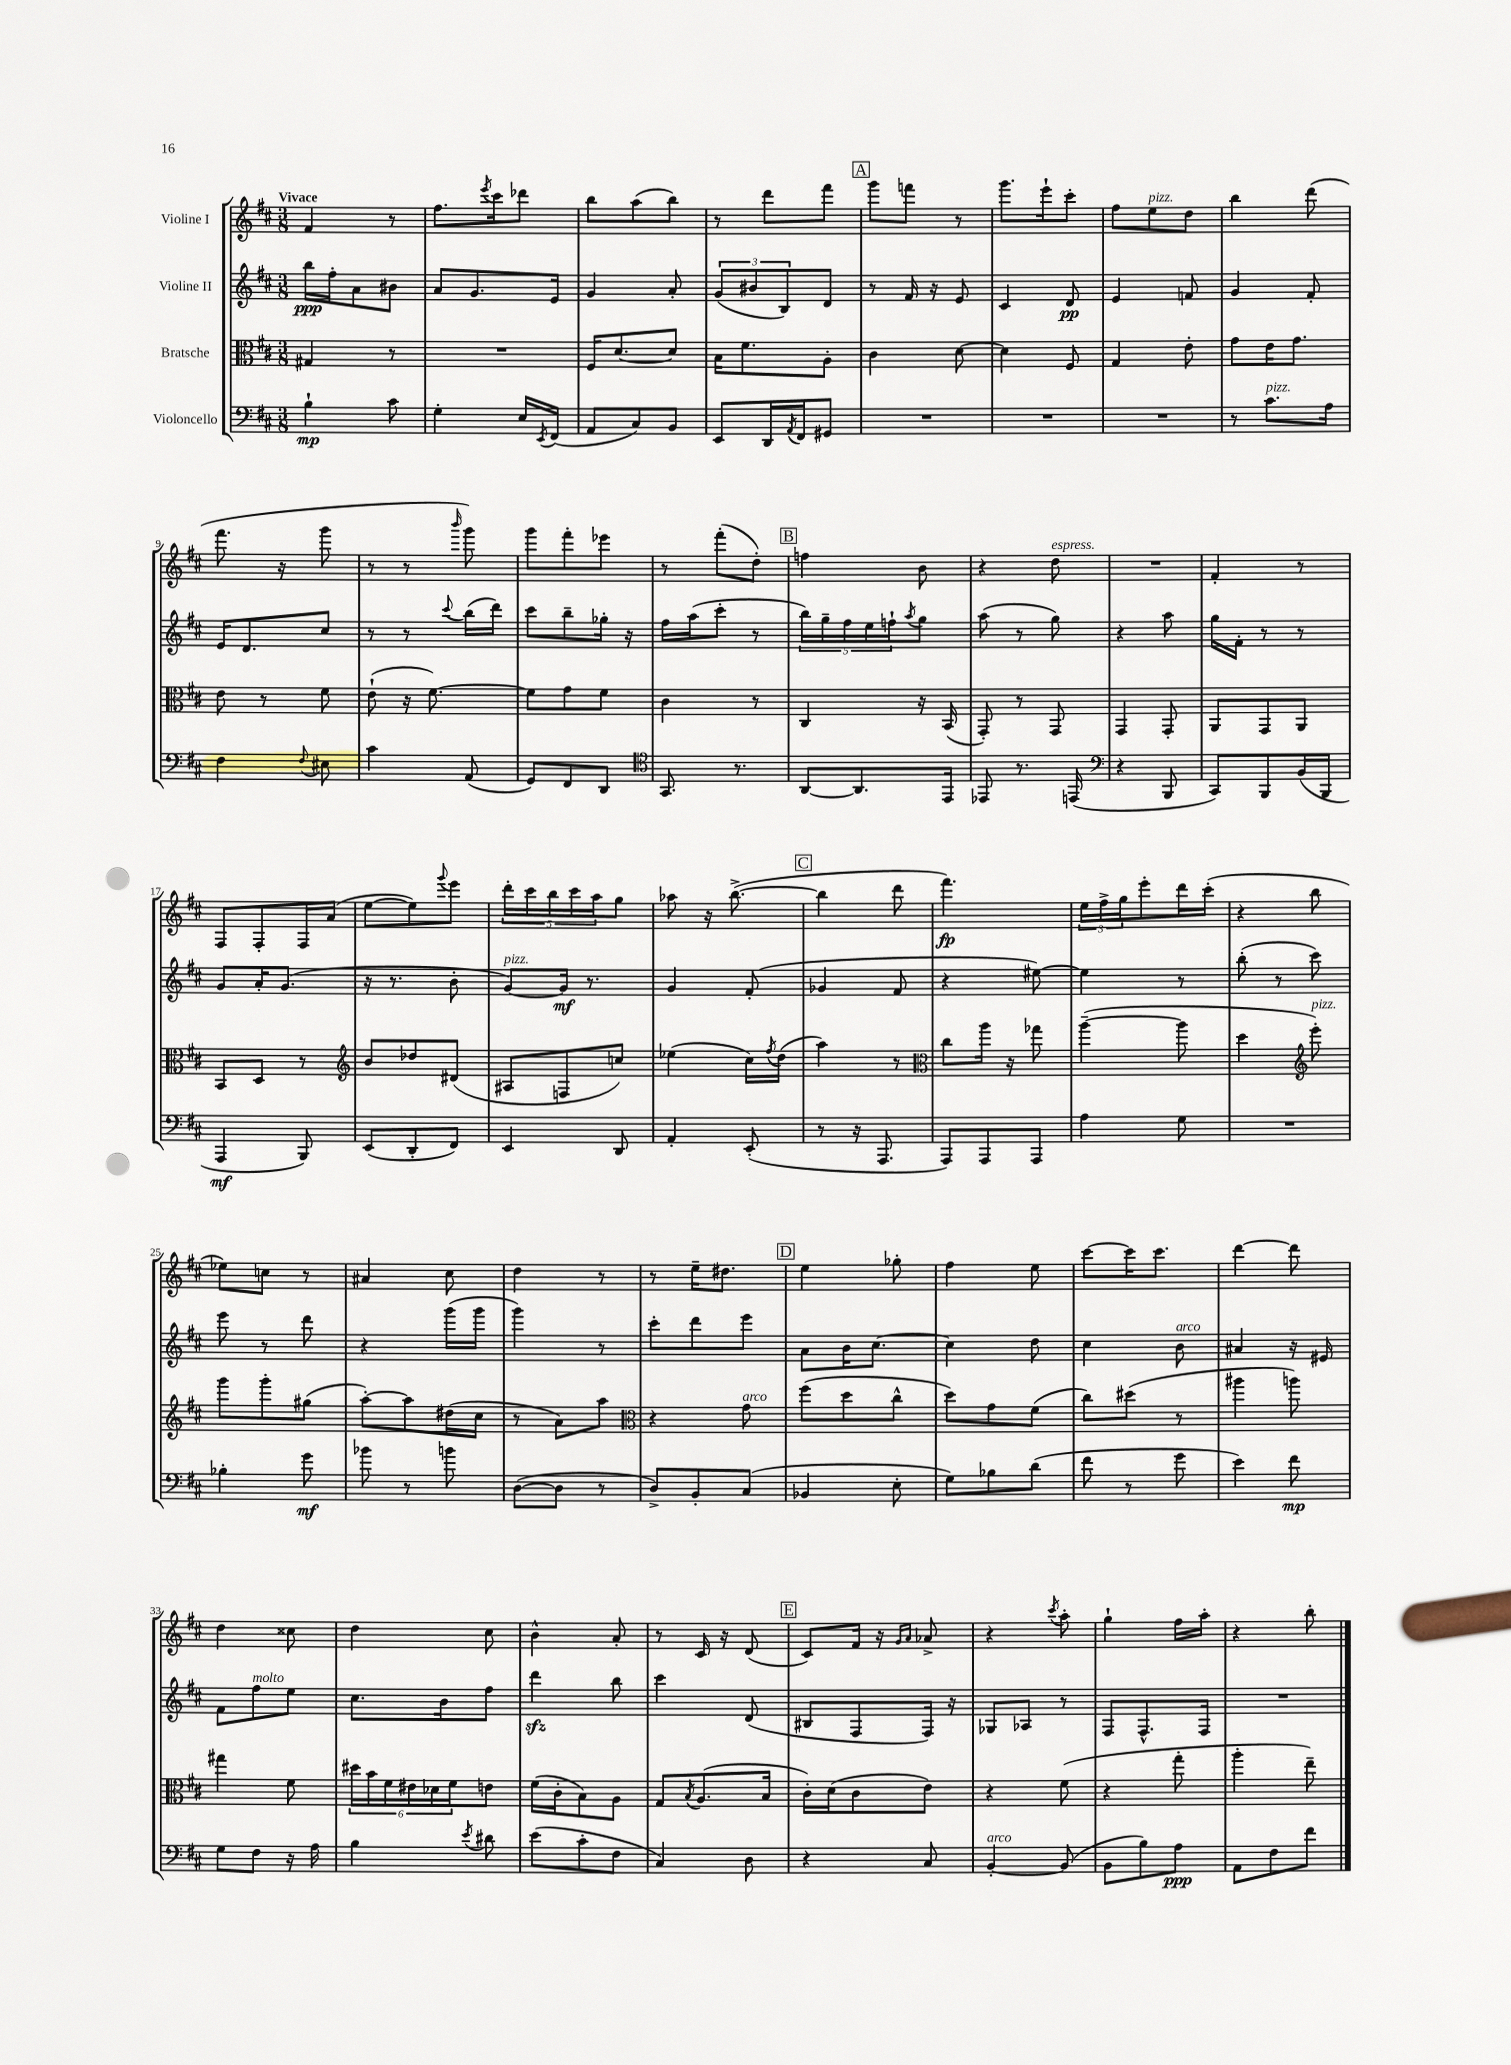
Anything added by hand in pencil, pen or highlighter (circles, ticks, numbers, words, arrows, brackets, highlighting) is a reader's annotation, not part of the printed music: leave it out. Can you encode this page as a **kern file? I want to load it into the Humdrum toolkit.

**kern	**kern	**kern	**kern
*staff4	*staff3	*staff2	*staff1
*clefF4	*clefC3	*clefG2	*clefG2
*k[f#c#]	*k[f#c#]	*k[f#c#]	*k[f#c#]
*M3/8	*M3/8	*M3/8	*M3/8
4B`	4G#	16bb	4f#
.	.	16ff#'	.
.	.	8a	.
8c#	8r	8b#	8r
=	=	=	=
4G'	4.r	8a	8.ff#
.	.	8.g	.
.	.	.	8qeee
.	.	.	16ccc#
16E	.	.	8ddd-
8qEE	.	.	.
(16FF#	.	16e	.
=	=	=	=
8AA	16F#	4g	8bb
.	[8.d	.	.
8C#)	.	.	(8aa
8BB	8d]	8a'	8bb)
=	=	=	=
8EE	16B	(12g	8r
.	8.f#	.	.
.	.	12b#	.
16DD	.	.	8ddd
.	.	12B)	.
8qAA	.	.	.
16FF#	.	.	.
8GG#	8A'	8d	8fff#
=	=	=	=
4.r	4c#	8r	8ggg
.	.	16f#	8fff
.	.	16r	.
.	[8d	8e	8r
=	=	=	=
4.r	4d]	4c#	8.ggg
.	.	.	16eee`
.	8F#	8d	8ccc#'
=	=	=	=
4.r	4G	4e	8ff#
.	.	.	8ee
.	8e'	8f	8dd
=	=	=	=
8r	8g	4g	4bb
8.c#	16e	.	.
.	8.g	.	.
.	.	8f#'	(8ddd
16A	.	.	.
=	=	=	=
4F#	8e	16e	8.fff#
.	.	8.d	.
.	8r	.	.
.	.	.	16r
8qqF#	.	.	.
8E#	8f#	8cc#	8ggg
=	=	=	=
4c#	(8e`	8r	8r
.	16r	8r	8r
.	[8.f#)	.	.
.	.	8qqccc#	16qqbbb
(8AA	.	(16bb	8ggg)
.	.	16ddd)	.
=	=	=	=
8GG)	8f#]	8ccc#	8ggg
8FF#	8g	8bb~	8fff#'
8DD	8f#	16gg-'	8eee-
.	.	16r	.
=	=	=	=
*clefC4	*	*	*
8.GG	4c#	16ff#	8r
.	.	(16aa	.
.	.	8ccc#'	(8fff#'
8.r	.	.	.
.	8r	8r	8dd')
=	=	=	=
[8AA	4C#	20bb)	4ff
.	.	20gg~	.
.	.	20ff#	.
8.AA]	.	.	.
.	.	20ee	.
.	.	20ff`	.
.	.	8qaa	.
.	16r	8gg	8b
16EE	(16BB	.	.
=	=	=	=
8EE-	8GG')	(8aa	4r
8.r	8r	8r	.
.	8GG	8gg)	8dd
(16EE	.	.	.
=	=	=	=
*clefF4	*	*	*
4r	4GG	4r	4.r
8BBB	8GG'	8aa	.
=	=	=	=
8CC#)	8AA	16gg	4f#'
.	.	16f#'	.
8BBB	8GG	8r	.
(16BB	8AA	8r	8r
16BBB	.	.	.
=	=	=	=
4AAA	8BB	8g	8F#
.	8D	16a'	8F#'
.	.	(8.g	.
8BBB)	8r	.	16F#
.	.	.	(16a
=	=	=	=
*	*clefG2	*	*
(8EE	8b	16r	[8ee
.	.	8.r	.
8DD'	8dd-	.	8ee])
.	.	.	8qqggg
8FF#)	(8d#	8b'	8eee
=	=	=	=
4EE	8A#	[8g)	20ddd'
.	.	.	20ccc#
.	.	.	20bb
.	8F	16g]	.
.	.	.	20ccc#
.	.	8.r	.
.	.	.	20aa
8DD	8cc)	.	8gg
=	=	=	=
4AA'	(4ee-	4g	8aa-
.	.	.	16r
.	.	.	([8.bb^
(8EE'	16cc#)	(8f#'	.
.	8qff#	.	.
.	(16dd	.	.
=	=	=	=
8r	4aa)	4g-	4bb]
16r	.	.	.
8.AAA	.	.	.
.	8r	8f#	8ddd
=	=	=	=
*	*clefC3	*	*
8AAA)	8cc#	4r	4.fff#)
8AAA	16aa	.	.
.	16r	.	.
8AAA	8gg-	[8ee#)	.
=	=	=	=
4A	([4aa~	4ee#]	24ee
.	.	.	24ff#^
.	.	.	24gg
.	.	.	8eee'
8G	8aa]	8r	16ddd
.	.	.	(16ccc#'
=	=	=	=
4.r	4dd	(8bb'	4r
.	.	8r	.
*	*clefG2	*	*
.	8eee')	8ccc#)	8bb
=	=	=	=
4B-'	8ggg	8eee	8ee-)
.	8ggg'	8r	8cc
8g	(8gg#	8ddd	8r
=	=	=	=
8b-	[8aa')	4r	4a#
8r	8aa]	.	.
8b	(16dd#	(16ggg	8cc#
.	16cc#	16ggg	.
=	=	=	=
([8D	8r	4ggg)	4dd
8D]	8a)	.	.
8r	8aa	8r	8r
=	=	=	=
*	*clefC3	*	*
8D^)	4r	8ccc#'	8r
8BB'	.	8ddd	16ee~
.	.	.	8.dd#
(8C#	8g	8eee	.
=	=	=	=
4BB-	(8ff#	8a	4ee
.	8dd	16b	.
.	.	[8.cc#	.
8E'	8cc#^^	.	8gg-'
=	=	=	=
8G)	8dd)	4cc#]	4ff#
8B-	8g	.	.
(8d	(8f#	8dd	8ee
=	=	=	=
8f#	8cc#)	4cc#	[8ccc#
8r	(8dd#	.	16ccc#]
.	.	.	8.ccc#
8g	8r	8b	.
=	=	=	=
4e)	4aa#	4a#	[4ddd
8f#	8aa)	16r	8ddd]
.	.	16e#	.
=	=	=	=
8G	4gg#	8f#	4dd
8F#	.	8ff#	.
16r	8f#	8ee	8cc##
16A	.	.	.
=	=	=	=
4B	24dd#	8.cc#	4dd
.	24b	.	.
.	24f#	.	.
.	24e#	.	.
.	24d-	.	.
.	.	16b	.
.	24f#	.	.
8qe	.	.	.
8d#	8e	8ff#	8cc#
=	=	=	=
(8e	(16f#	4ddd	4b^^
.	16c#'	.	.
8c#'	8B)	.	.
8F#	8A	8bb	8a'
=	=	=	=
4C#)	8G	4ccc#	8r
.	8qB	.	.
.	(8.A	.	16c#
.	.	.	16r
8D	.	(8d	(8d
.	16B	.	.
=	=	=	=
4r	16c#')	8B#	8c#)
.	(16d	.	.
.	8c#	8F#	16f#
.	.	.	16r
.	.	.	16qqg
.	.	.	16qqa
8C#	8e)	16F#)	8a-^
.	.	16r	.
=	=	=	=
[4BB'	4r	8G-	4r
.	.	8A-	.
.	.	.	8qccc#
(8BB]	(8f#	8r	8aa'
=	=	=	=
8BB	4r	8F#	4gg`
8B)	.	8.F#^^	.
8A	8gg'	.	16ff#
.	.	16F#	16aa'
=	=	=	=
8AA	4aa'	4.r	4r
8F#	.	.	.
8f#	8ee~)	.	8bb'
==	==	==	==
*-	*-	*-	*-
